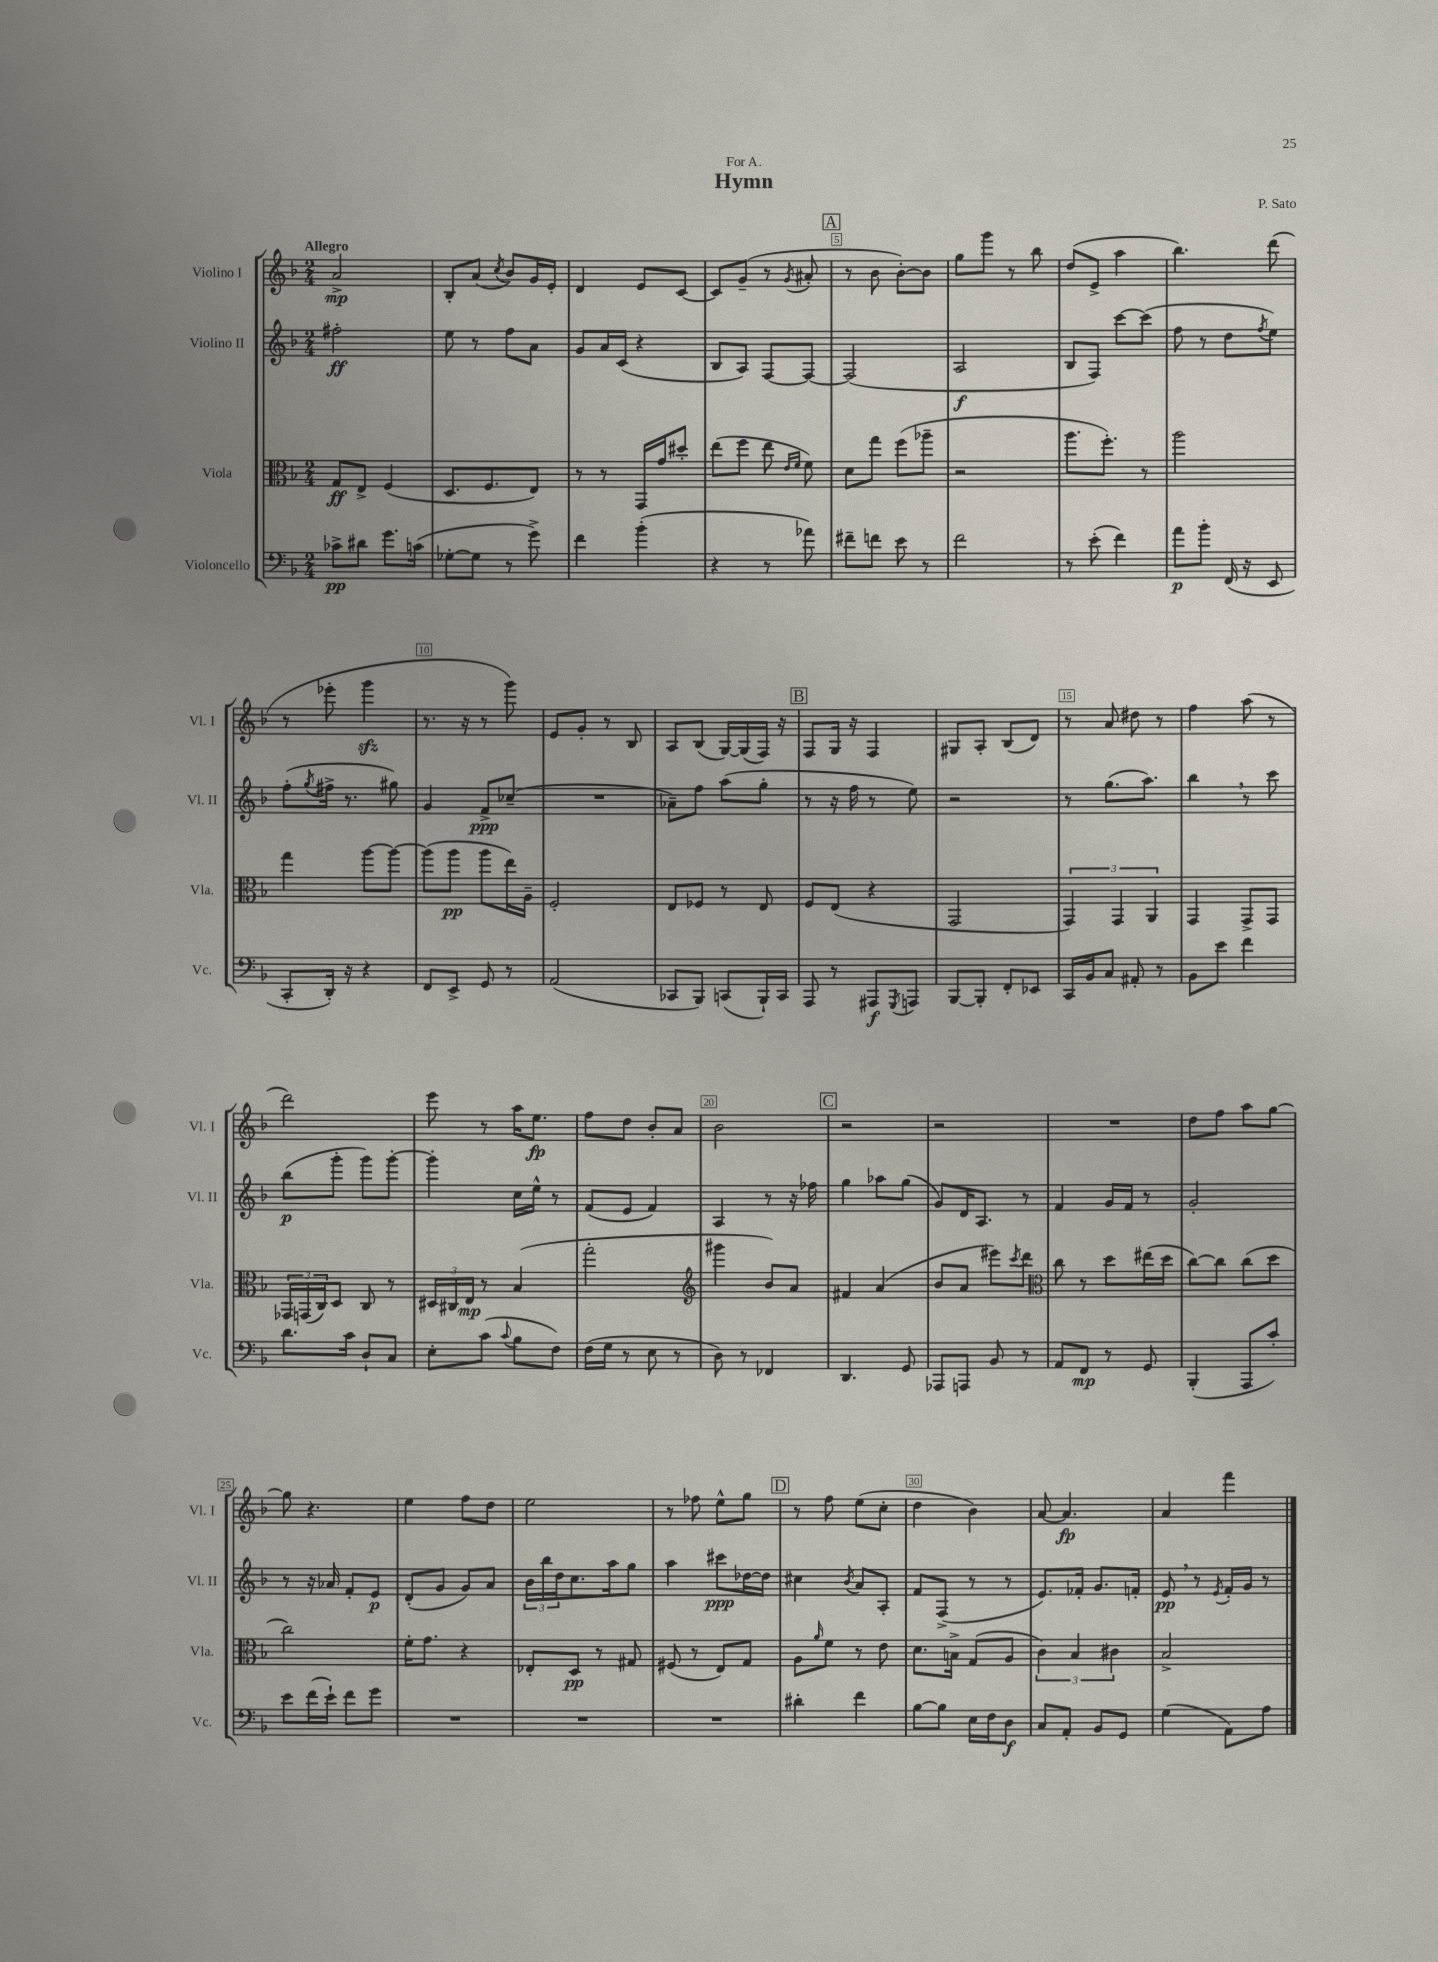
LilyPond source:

\header { title = "Hymn" composer = "P. Sato" dedication = "For A." }
<<
\new StaffGroup <<
\new Staff = "s0" \with { instrumentName = "Violino I" shortInstrumentName = "Vl. I" } {
    \clef treble \key f \major \numericTimeSignature \time 2/4 \tempo "Allegro"
    a'2->\mp |
    bes8-. a'8( \acciaccatura { c''8 } bes'8) g'16 e'16-. |
    d'4 e'8 c'8~ |
    c'8 g'8--( r8 \acciaccatura { g'8 } ais'8-. |
    \mark \markup { \box "A" } r8 bes'8 bes'8~-.) bes'8 |
    g''8 g'''8 r8 bes''8 |
    d''8( e'8-> a''4 |
    bes''4.) d'''8( |
    r8 ees'''8-. g'''4\sfz |
    r8. r16 r8 g'''8) |
    e'8 g'8-. r8 bes8 |
    a8 bes8( g16~) g16( f16) r16 |
    \mark \markup { \box "B" } f8 g16 r16 f4 |
    gis8 a8-. bes8( d'8) |
    r8 a'8 dis''8 r8 |
    f''4 a''8( r8 |
    d'''2) |
    e'''8 r8 a''16 e''8.\fp |
    f''8 d''8 bes'8-. a'8 |
    bes'2 |
    \mark \markup { \box "C" } r2 |
    r2 |
    R2 |
    d''8 f''8 a''8 g''8~ |
    g''8 r4. |
    e''4 f''8 d''8 |
    e''2 |
    r8 fes''8 e''8-^ g''8 |
    \mark \markup { \box "D" } r8 f''8 e''8( c''8-. |
    d''4 bes'4) |
    a'8~ a'4.\fp |
    a'4 f'''4 \bar "|." |
}
\new Staff = "s1" \with { instrumentName = "Violino II" shortInstrumentName = "Vl. II" } {
    \clef treble \key f \major \numericTimeSignature \time 2/4
    fis''2-.\ff |
    e''8 r8 f''8 a'8 |
    g'8 a'16 c'16( r4 |
    bes8 a8) f8~ f8~ |
    \mark \markup { \box "A" } f2( |
    a2\f |
    bes8 f8) c'''8~ c'''8( |
    f''8 r8 d''8 \acciaccatura { f''8 } e''8) |
    f''8-.( \acciaccatura { g''8 } fis''16-> r8. gis''8) |
    g'4 f'8->\ppp ces''8--( |
    R2 |
    aes'8--) f''8 a''8( g''8-. |
    \mark \markup { \box "B" } r8 r16 f''16 r8 e''8) |
    r2 |
    r8 g''8.( a''8.) |
    bes''4 \breathe r8 c'''8 |
    bes''8\p( g'''8-. g'''8) g'''8~-. |
    g'''4-. c''16 e''16-^ r8 |
    f'8( e'8 f'4) |
    a4 r8 r16 fes''16 |
    \mark \markup { \box "C" } g''4 aes''8 g''8( |
    g'8) d'16 a8. r8 |
    f'4 g'16 f'16 r8 |
    g'2-. |
    r8 r16 aes'16 f'8-. e'8\p |
    d'8-.( g'8 g'8) a'8 |
    \tuplet 3/2 { bes'16 bes''16 d''16 } c''8. a''16 g''8 |
    a''4 cis'''8\ppp des''16~ des''16 |
    \mark \markup { \box "D" } cis''4 \acciaccatura { bes'8 } a'8 a8-. |
    f'8 f8->( r8 r8 |
    e'8.) fes'16-. g'8. f'16-. |
    e'8\pp \breathe r8 \acciaccatura { e'8 } f'16-. g'16 r8 \bar "|." |
}
\new Staff = "s2" \with { instrumentName = "Viola" shortInstrumentName = "Vla." } {
    \clef alto \key f \major \numericTimeSignature \time 2/4
    g8\ff e8-> f4( |
    d8. f8. e8) |
    r8 r8 g,16 g'16 dis''8-. |
    e''8( f''8 e''8 \grace { e'16 f'16 } f'8) |
    \mark \markup { \box "A" } d'8 g''8 f''8( aes''8-- |
    r2 |
    a''8. f''8.-.) r8 |
    a''2 |
    g''4 a''8~ a''8~ |
    a''8( a''8\pp a''8 e''16) a16-- |
    f2-. |
    e8 fes8 r8 e8 |
    \mark \markup { \box "B" } f8 e8( r4 |
    g,2 |
    \tuplet 3/2 { g,4) g,4 a,4 } |
    g,4 g,8-> g,8 |
    \tuplet 3/2 { ges,16 g,16( c16) } d8 c8 r8 |
    \tuplet 3/2 { dis16 cis16 e16\mp } r8 bes4( |
    g''2-. |
    \clef treble gis'''4 bes'8) a'8 |
    \mark \markup { \box "C" } fis'4 a'4( |
    bes'8 a'8 eis'''8) \acciaccatura { c'''8 } d'''8 |
    \clef alto c''8 r8 d''8 eis''16( d''16 |
    c''8~) c''8 c''8( d''8 |
    c''2) |
    f'16-. g'8. r4 |
    ees8-. d8\pp r8 gis8 |
    fis8( r8 e8) g8 |
    \mark \markup { \box "D" } a8 \grace { a'16 } f'8 r8 e'8 |
    d'8. b16-> g8( a8 |
    \tuplet 3/2 { c'4) bes4 cis'4 } |
    bes2-> \bar "|." |
}
\new Staff = "s3" \with { instrumentName = "Violoncello" shortInstrumentName = "Vc." } {
    \clef bass \key f \major \numericTimeSignature \time 2/4
    ces'8->\pp dis'8 g'8. c'16( |
    ges8~-. ges8 r8 g'8->) |
    f'4 bes'4-.( |
    r4 r8 aes'8) |
    \mark \markup { \box "A" } fis'8-- f'8 e'8 r8 |
    f'2 |
    r8 e'8-.( f'4) |
    a'8\p bes'8-. f,16( r16 e,8 |
    c,8-. d,16-.) r16 r4 |
    f,8 e,8-> g,8 r8 |
    a,2( |
    ces,8 bes,,8) c,8( bes,,16-!) c,16 |
    \mark \markup { \box "B" } a,,8 r8 ais,,8\f \acciaccatura { g,,8 } a,,8 |
    bes,,8~ bes,,8-. f,8-. ees,8 |
    c,16 bes,16 c8 ais,8-. r8 |
    bes,8 e'8 f'4 |
    d'8. c'16 d8-! c8 |
    e8-. c'8( \appoggiatura { c'8 } bes8 f8) |
    f16( g16 r8 e8 r8 |
    d8) r8 fes,4 |
    \mark \markup { \box "C" } d,4. g,8 |
    aes,,8 a,,8 bes,8 r8 |
    a,8 f,8\mp r8 g,8 |
    bes,,4-.( a,,8 c'8-.) |
    e'8 f'16( e'16-!) f'8 g'8 |
    R2 |
    R2 |
    R2 |
    \mark \markup { \box "D" } dis'4-. f'4 |
    bes8~ bes8 e16 f16 d8\f |
    c8 a,8-. bes,8 g,8 |
    g4( a,8) a8 \bar "|." |
}
>>
>>
\layout { \context { \Score \override BarNumber.break-visibility = ##(#f #t #t) barNumberVisibility = #(every-nth-bar-number-visible 5) \override BarNumber.stencil = #(make-stencil-boxer 0.1 0.3 ly:text-interface::print) } }
